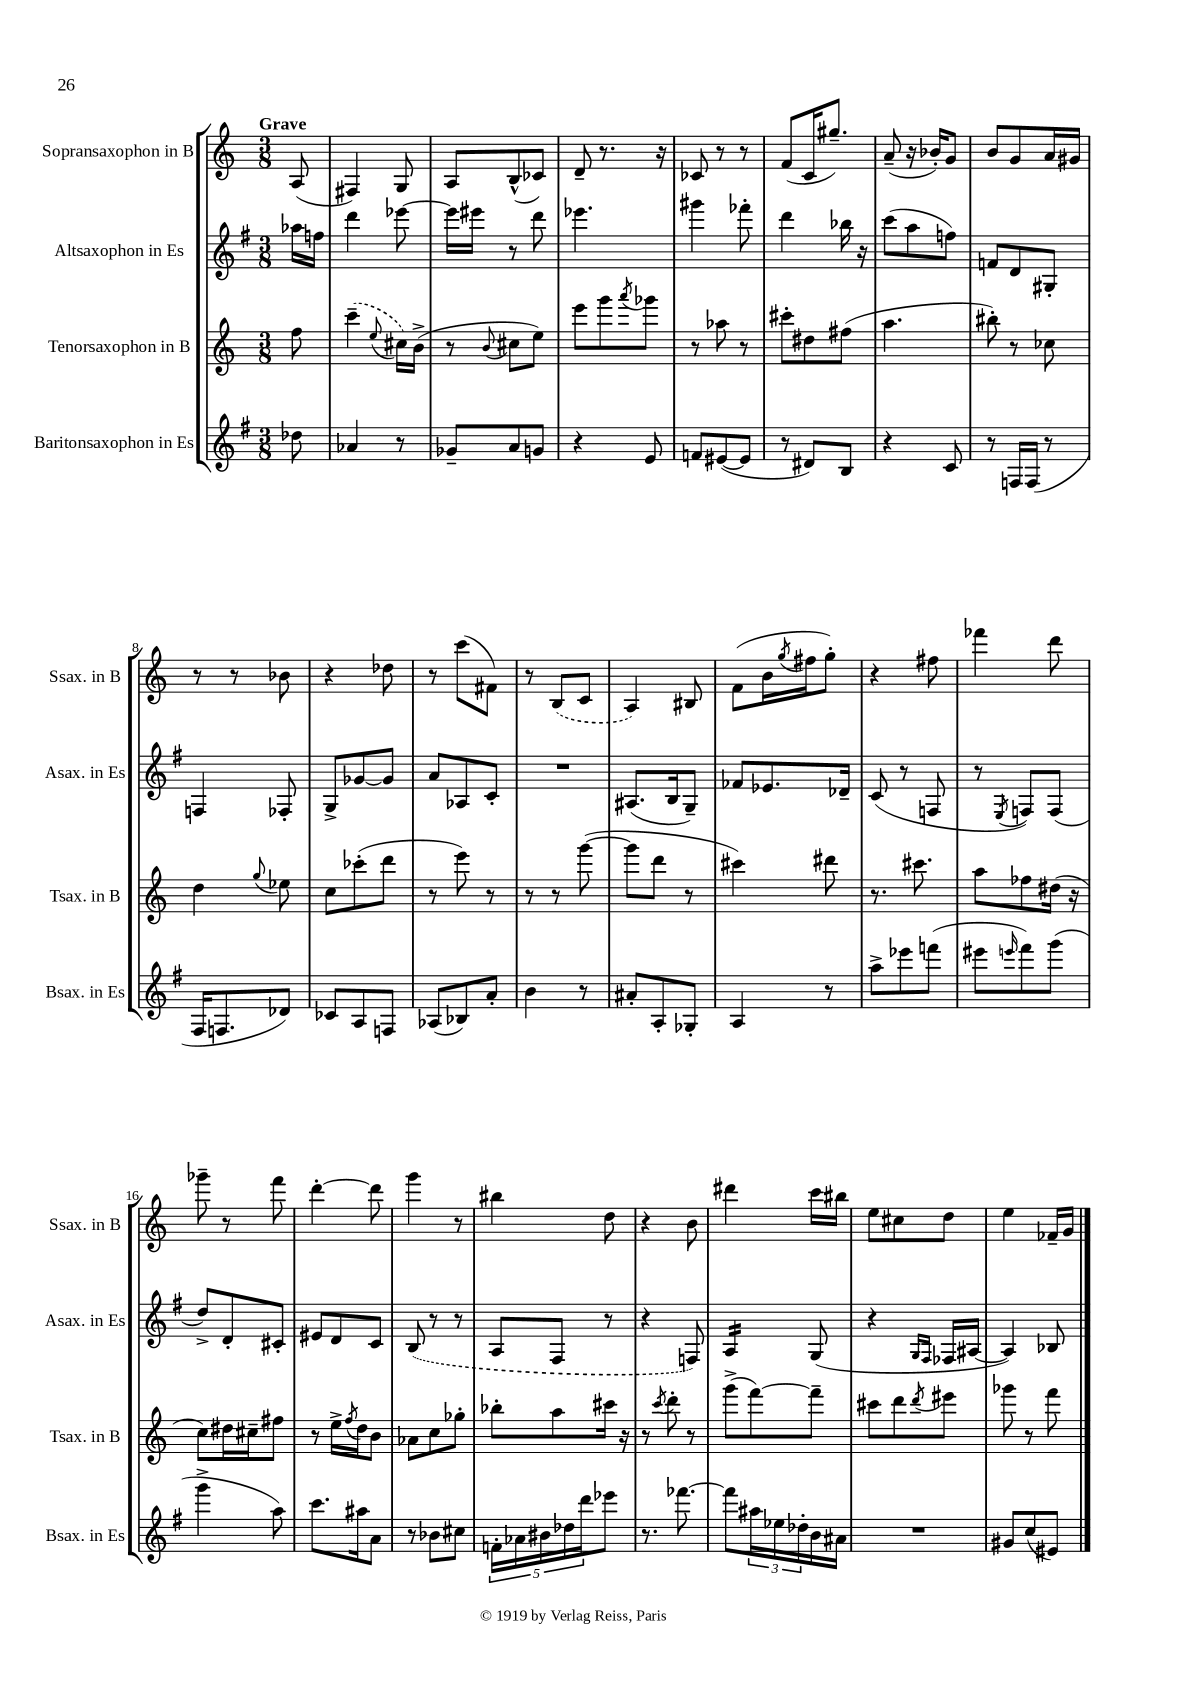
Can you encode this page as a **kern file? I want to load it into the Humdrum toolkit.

**kern	**kern	**kern	**kern
*part4	*part3	*part2	*part1
*staff4	*staff3	*staff2	*staff1
*I"Baritonsaxophon in Es	*I"Tenorsaxophon in B	*I"Altsaxophon in Es	*I"Sopransaxophon in B
*I'Bsax. in Es	*I'Tsax. in B	*I'Asax. in Es	*I'Ssax. in B
*clefG2	*clefG2	*clefG2	*clefG2
*k[f#]	*k[]	*k[f#]	*k[]
*M3/8	*M3/8	*M3/8	*M3/8
=	=	=	=
!	!	!	!LO:TX:a:B:t=Grave
8dd-X\	8ff\	16aa-X\LL	(8A/
.	.	16ffn\JJ	.
=1	=1	=1	=1
4a-X/	(4ccc~\	4ddd\	4F#X/)
.	8qqee/	.	.
8r	16cc#X\LL)	[8eee-X\	8G/
.	(16b^\JJ	.	.
=2	=2	=2	=2
8g-X~/L	8r	16eee-\LL]	8A/L
.	.	16eee#X\JJ	.
.	8qqb/	.	.
8a/	8cc#X\L	8r	(8B^^/
8gn/J	8ee\J)	8ddd\	8c-X/J)
=3	=3	=3	=3
4r	8eee\L	4.eee-X\	8d~/
.	8ggg\	.	8.r
.	8qaaa/	.	.
8e/	8ggg-X\J	.	.
.	.	.	16r
=4	=4	=4	=4
8fn/L	8r	4ggg#X\	8c-X/
([8e#X/	8aa-X\	.	8r
8e#/J]	8r	8fff-X'\	8r
=5	=5	=5	=5
8r	8ccc#X'\L	4ddd\	(8f/L
8d#X/L)	8dd#X\	.	16c/K
.	.	.	8.gg#X~/J)
8B/J	(8ff#X\J	16bb-X\	.
.	.	16r	.
=6	=6	=6	=6
4r	4.aa\	(8ccc\L	(8a~/
.	.	8aa\	16r
.	.	.	16b-X'/KL)
8c/	.	8ffn\J)	8g/J
=7	=7	=7	=7
8r	8bb#X'\)	8fn/L	8b/L
16Fn/LL	8r	8d/	8g/
(16F/JJ	.	.	.
8r	8cc-X\	8G#X'/J	16a/L
.	.	.	16g#X/JJ
!!LO:LB:g=z
=8	=8	=8	=8
16F#/KL	4dd\	4Fn/	8r
8.Fn/	.	.	.
.	.	.	8r
.	8qqgg/	.	.
8d-X/J)	8ee-X\	8F-X'/	8b-X\
=9	=9	=9	=9
8c-X/L	8cc\L	8G^/L	4r
8A/	(8ccc-X'\	[8g-X/	.
8Fn/J	8ddd\J	8g-/J]	8dd-X\
=10	=10	=10	=10
(8A-X/L	8r	8a/L	8r
8B-X/)	8eee\)	8A-X/	(8ccc\L
8a'/J	8r	8c'/J	8f#X\J)
=11	=11	=11	=11
4b\	8r	4.r	8r
.	8r	.	(8B/L
8r	([8ggg\	.	8c/J
=12	=12	=12	=12
8a#X'/L	8ggg\L]	(8.A#X/L	4A/)
8A'/	8ddd\J	.	.
.	.	16B/k	.
8G-X'/J	8r	8G~/J)	8B#X/
=13	=13	=13	=13
4A/	4ccc#X\)	8f-X/L	(8f\L
.	.	8.e-X/	16b\L
.	.	.	8qgg/
.	.	.	16ff#X\J
8r	8ddd#X\	.	8gg'\J)
.	.	16d-X~/Jk	.
=14	=14	=14	=14
8aa^\L	8.r	(8c/	4r
8eee-X\	.	8r	.
.	8.ccc#X\	.	.
(8fffn\J	.	8Fn/	8ff#X\
=15	=15	=15	=15
8eee#X\L	8aa\L	8r	4fff-X\
16qqeeen/	.	8qE/	.
8fff#\)	8ff-X\	8Fn/L)	.
(8ggg\J	(16dd#X\Jk	(8F/J	8ddd\
.	16r	.	.
!!LO:LB:g=z
=16	=16	=16	=16
4ggg^\	8cc\L)	8dd^/L)	8ggg-X~\
.	16dd#X\L	8d'/	8r
.	16cc#X~\J	.	.
8aa\)	8ff#X\J	8c#X'/J	8fff\
=17	=17	=17	=17
8.ccc\L	8r	8e#X/L	[4ddd'\
.	16ee^\LL	8d/	.
.	8qff/	.	.
16aa#X\k	16dd\J	.	.
8a\J	8b\J	8c/J	8ddd\]
=18	=18	=18	=18
8r	8a-X\L	(8B/	4ggg\
8b-X\L	8cc\	8r	.
8cc#X\J	8gg-X'\J	8r	8r
=19	=19	=19	=19
20fn'\LL	8bb-X'\L	8A/L	4bb#X\
20a-X\	.	.	.
20b#X\	.	.	.
.	8aa\	8F#/J	.
20dd-X\	.	.	.
20ddd\J	.	.	.
8eee-X\J	16ccc#X\Jk	8r	8dd\
.	16r	.	.
=20	=20	=20	=20
8.r	8r	4r	4r
.	8qccc/	.	.
.	8ddd'\	.	.
[8.fff-X\	.	.	.
.	8r	8Fn/)	8b\
=21	=21	=21	=21
*	*	*tremolo	*
8fff-\L]	(8ggg^\L	16A/LL	4ddd#X\
.	.	16A/	.
24aa#X\L	[8fff\)	16A/	.
24ee-X\	.	.	.
.	.	16A/JJ	.
*	*	*Xtremolo	*
24dd-X'\	.	.	.
16b\	8fff~\J]	(8G/	16ccc\LL
16a#X\JJ	.	.	16bb#X\JJ
=22	=22	=22	=22
4.r	8ccc#X\L	4r	8ee\L
.	8ddd\	.	8cc#X\
.	.	16qqG/LL	.
.	8qddd/	16qqF#/JJ	.
.	8eee#X\J	16F-X/LL	8dd\J
.	.	[16A#X/JJ	.
=23	=23	=23	=23
8g#X/L	8ggg-X\	4A#/])	4ee\
(8cc/	8r	.	.
8e#X/J)	8fff\	8B-X/	16f-X~/LL
.	.	.	16g/JJ
==	==	==	==
*-	*-	*-	*-
